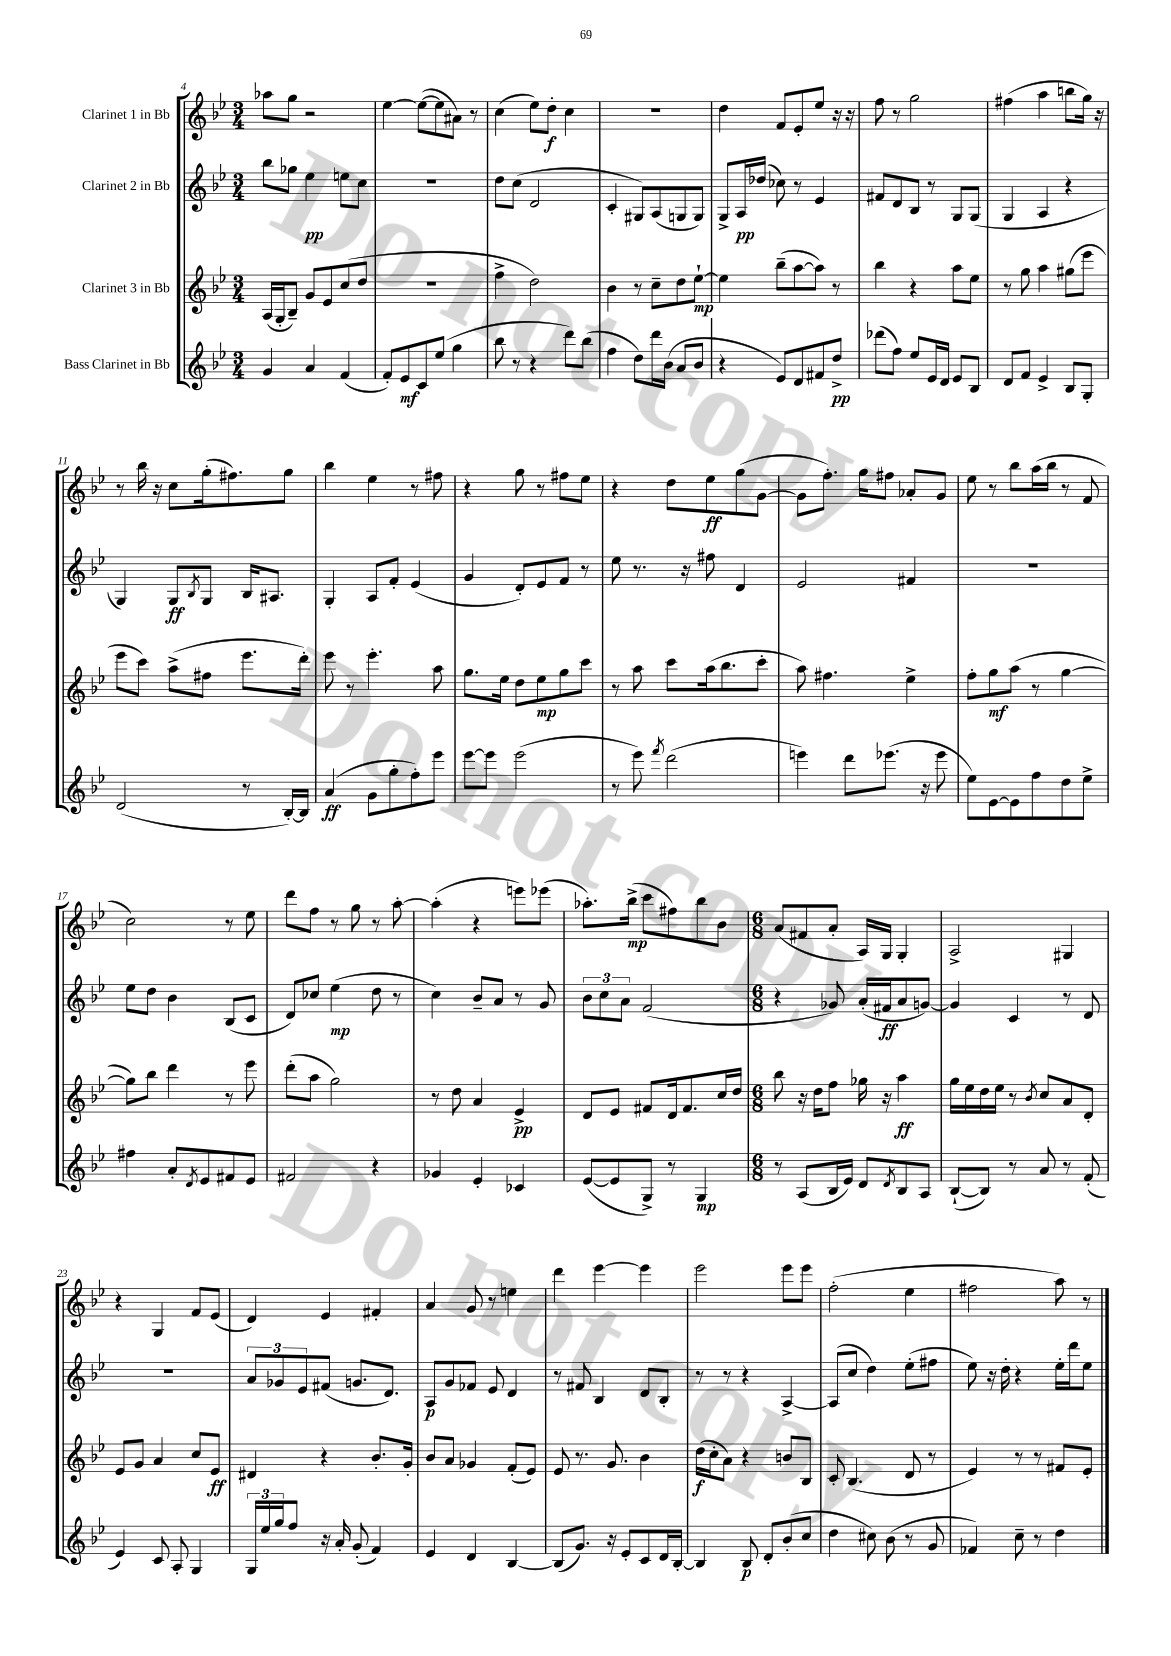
<<
\new StaffGroup <<
\new Staff = "s0" \with { instrumentName = "Clarinet 1 in Bb" } {
    \clef treble \key bes \major \numericTimeSignature \time 3/4
    aes''8 g''8 r2 |
    ees''4~ ees''8~( ees''8 ais'8) r8 |
    c''4( ees''8) d''8-.\f c''4 |
    R2. |
    d''4 f'8 ees'8-. ees''8 r16 r16 |
    f''8 r8 g''2 |
    fis''4( a''4 b''8 g''16) r16 |
    r8 bes''16 r16 c''8 g''16-.( fis''8.) g''8 |
    bes''4 ees''4 r8 fis''8 |
    r4 g''8 r8 fis''8 ees''8 |
    r4 d''8 ees''8\ff g''8( g'8~ |
    g'8 f''8.-.) g''16 fis''8 aes'8-. g'8 |
    ees''8 r8 bes''8 a''16( bes''16 r8 f'8 |
    c''2) r8 ees''8 |
    d'''8 f''8 r8 g''8 r8 a''8~-. |
    a''4-.( r4 e'''8) ees'''8( |
    aes''8.-.) bes''16->\mp( c'''8 fis''8) bes''8 bes'8 |
    \numericTimeSignature \time 6/8 a'8( fis'8 a'8-. a16) g16 g4-. |
    a2-> gis4 |
    r4 g4 f'8 ees'8( |
    d'4) ees'4 fis'4-. |
    a'4 g'8 r8 e''4 |
    d'''4 ees'''4~ ees'''4 |
    ees'''2 ees'''8 ees'''8 |
    f''2-.( ees''4 |
    fis''2 a''8) r8 \bar "|." |
}
\new Staff = "s1" \with { instrumentName = "Clarinet 2 in Bb" } {
    \clef treble \key bes \major \numericTimeSignature \time 3/4
    bes''8 ges''8 ees''4\pp e''8 c''8 |
    R2. |
    d''8 c''8( d'2 |
    c'4-. gis8) a8( g8 g8) |
    g8-> a16\pp des''16( ces''8) r8 ees'4 |
    fis'8 d'8 bes8 r8 g8 g8( |
    g4 a4 r4 |
    g4) g8\ff \acciaccatura { bes8 } g8 bes16 ais8. |
    g4-. a8 f'8-. ees'4( |
    g'4 d'8-.) ees'8 f'8 r8 |
    ees''8 r8. r16 fis''8 d'4 |
    ees'2 fis'4 |
    R2. |
    ees''8 d''8 bes'4 bes8( c'8 |
    d'8) ces''8 ees''4\mp( d''8 r8 |
    c''4) bes'8-- a'8 r8 g'8 |
    \tuplet 3/2 { bes'8 c''8 a'8 } f'2( |
    \numericTimeSignature \time 6/8 r4 ges'8) a'16-.( fis'16\ff a'8 g'8~) |
    g'4 c'4 r8 d'8 |
    R2. |
    \tuplet 3/2 { a'8 ges'8 ees'8 } fis'8( g'8. d'8.) |
    a8\p g'8 fes'8 ees'8 d'4 |
    r8 fis'8 bes4 d'8 bes8-. |
    r8 r8 r4 a4~-> |
    a8( c''8 d''4) ees''8-.( fis''8 |
    ees''8) r16 d''16-. r4 ees''16-. d'''16 ees''8 \bar "|." |
}
\new Staff = "s2" \with { instrumentName = "Clarinet 3 in Bb" } {
    \clef treble \key bes \major \numericTimeSignature \time 3/4
    a16( g16-. bes8--) g'8 ees'8 c''8( d''8 |
    r2. |
    f''4-> d''2) |
    bes'4 r8 c''8-- d''8 ees''8~-!\mp |
    ees''4 bes''8--( a''8~ a''8) r8 |
    bes''4 r4 a''8 ees''8 |
    r8 g''8 a''4 gis''8( ees'''8 |
    ees'''8 c'''8) a''8->( fis''8 ees'''8. d'''16-.) |
    ees'''8 r8 ees'''4.-. a''8 |
    g''8. ees''16 d''8 ees''8\mp g''8 c'''8 |
    r8 a''8 c'''8 a''16( bes''8. c'''8-. |
    a''8) fis''4. ees''4-> |
    f''8-. g''8\mf a''8( r8 g''4~ |
    g''8) bes''8 d'''4 r8 ees'''8 |
    d'''8-.( a''8 g''2) |
    r8 d''8 a'4 ees'4->\pp |
    d'8 ees'8 fis'8 d'16 fis'8. c''16 d''16 |
    \numericTimeSignature \time 6/8 bes''8 r16 d''16 f''8 ges''16 r16 a''4\ff |
    g''16 ees''16 d''16 ees''16 r8 \acciaccatura { bes'8 } c''8 a'8 d'8-. |
    ees'8 g'8 a'4 c''8 ees'8\ff |
    dis'4 r4 bes'8.-. g'16-. |
    bes'8 a'8 ges'4 f'8-.( ees'8) |
    ees'8 r8. g'8. bes'4 |
    d''16\f( c''16-. a'8) r4 b'8 bes8 |
    c'8-. bes4.( d'8 r8 |
    ees'4) r8 r8 fis'8 ees'8-. \bar "|." |
}
\new Staff = "s3" \with { instrumentName = "Bass Clarinet in Bb" } {
    \clef treble \key bes \major \numericTimeSignature \time 3/4
    g'4 a'4 f'4( |
    f'8-.) ees'8\mf c'8 ees''8( g''4 |
    bes''8 r8 r4 d'''8) bes''8( |
    f''4 d''8) d'''16 bes'16( a'8 bes'8 |
    r4 ees'8) d'8 fis'8 d''8->\pp |
    des'''8( f''8) ees''8 ees'16 d'16 ees'8 bes8 |
    d'8 f'8 ees'4-> bes8 g8-. |
    d'2( r8 bes16~-.) bes16 |
    a'4\ff( g'8 g''8-. f''8-.) ees'''8 |
    ees'''8~ ees'''8 ees'''2( |
    r8 ees'''8) \acciaccatura { f'''8 } d'''2( |
    e'''4) d'''8 ees'''8.( r16 ees'''8 |
    ees''8) ees'8~ ees'8 f''8 d''8 ees''8-> |
    fis''4 a'8-. \acciaccatura { d'8 } ees'8 fis'8 ees'8 |
    fis'2 r4 |
    ges'4 ees'4-. ces'4 |
    ees'8~( ees'8 g8->) r8 g4\mp |
    \numericTimeSignature \time 6/8 r8 a8( bes16 ees'16) d'8 \acciaccatura { d'8 } bes8 a8 |
    bes8~-!( bes8) r8 a'8 r8 f'8-.( |
    ees'4) c'8 a8-. g4 |
    \tuplet 3/2 { g16 ees''16 g''16 } f''8 r16 a'16-. g'8-.( f'4) |
    ees'4 d'4 bes4~ |
    bes8( g'8.) r16 ees'8-. c'8 d'16 bes16~-. |
    bes4 bes8\p d'8-. bes'8-.( c''8 |
    d''4 cis''8) bes'8( r8 g'8 |
    fes'4) c''8-- r8 d''4 \bar "|." |
}
>>
>>
\layout { \context { \Score currentBarNumber = #4 } }
